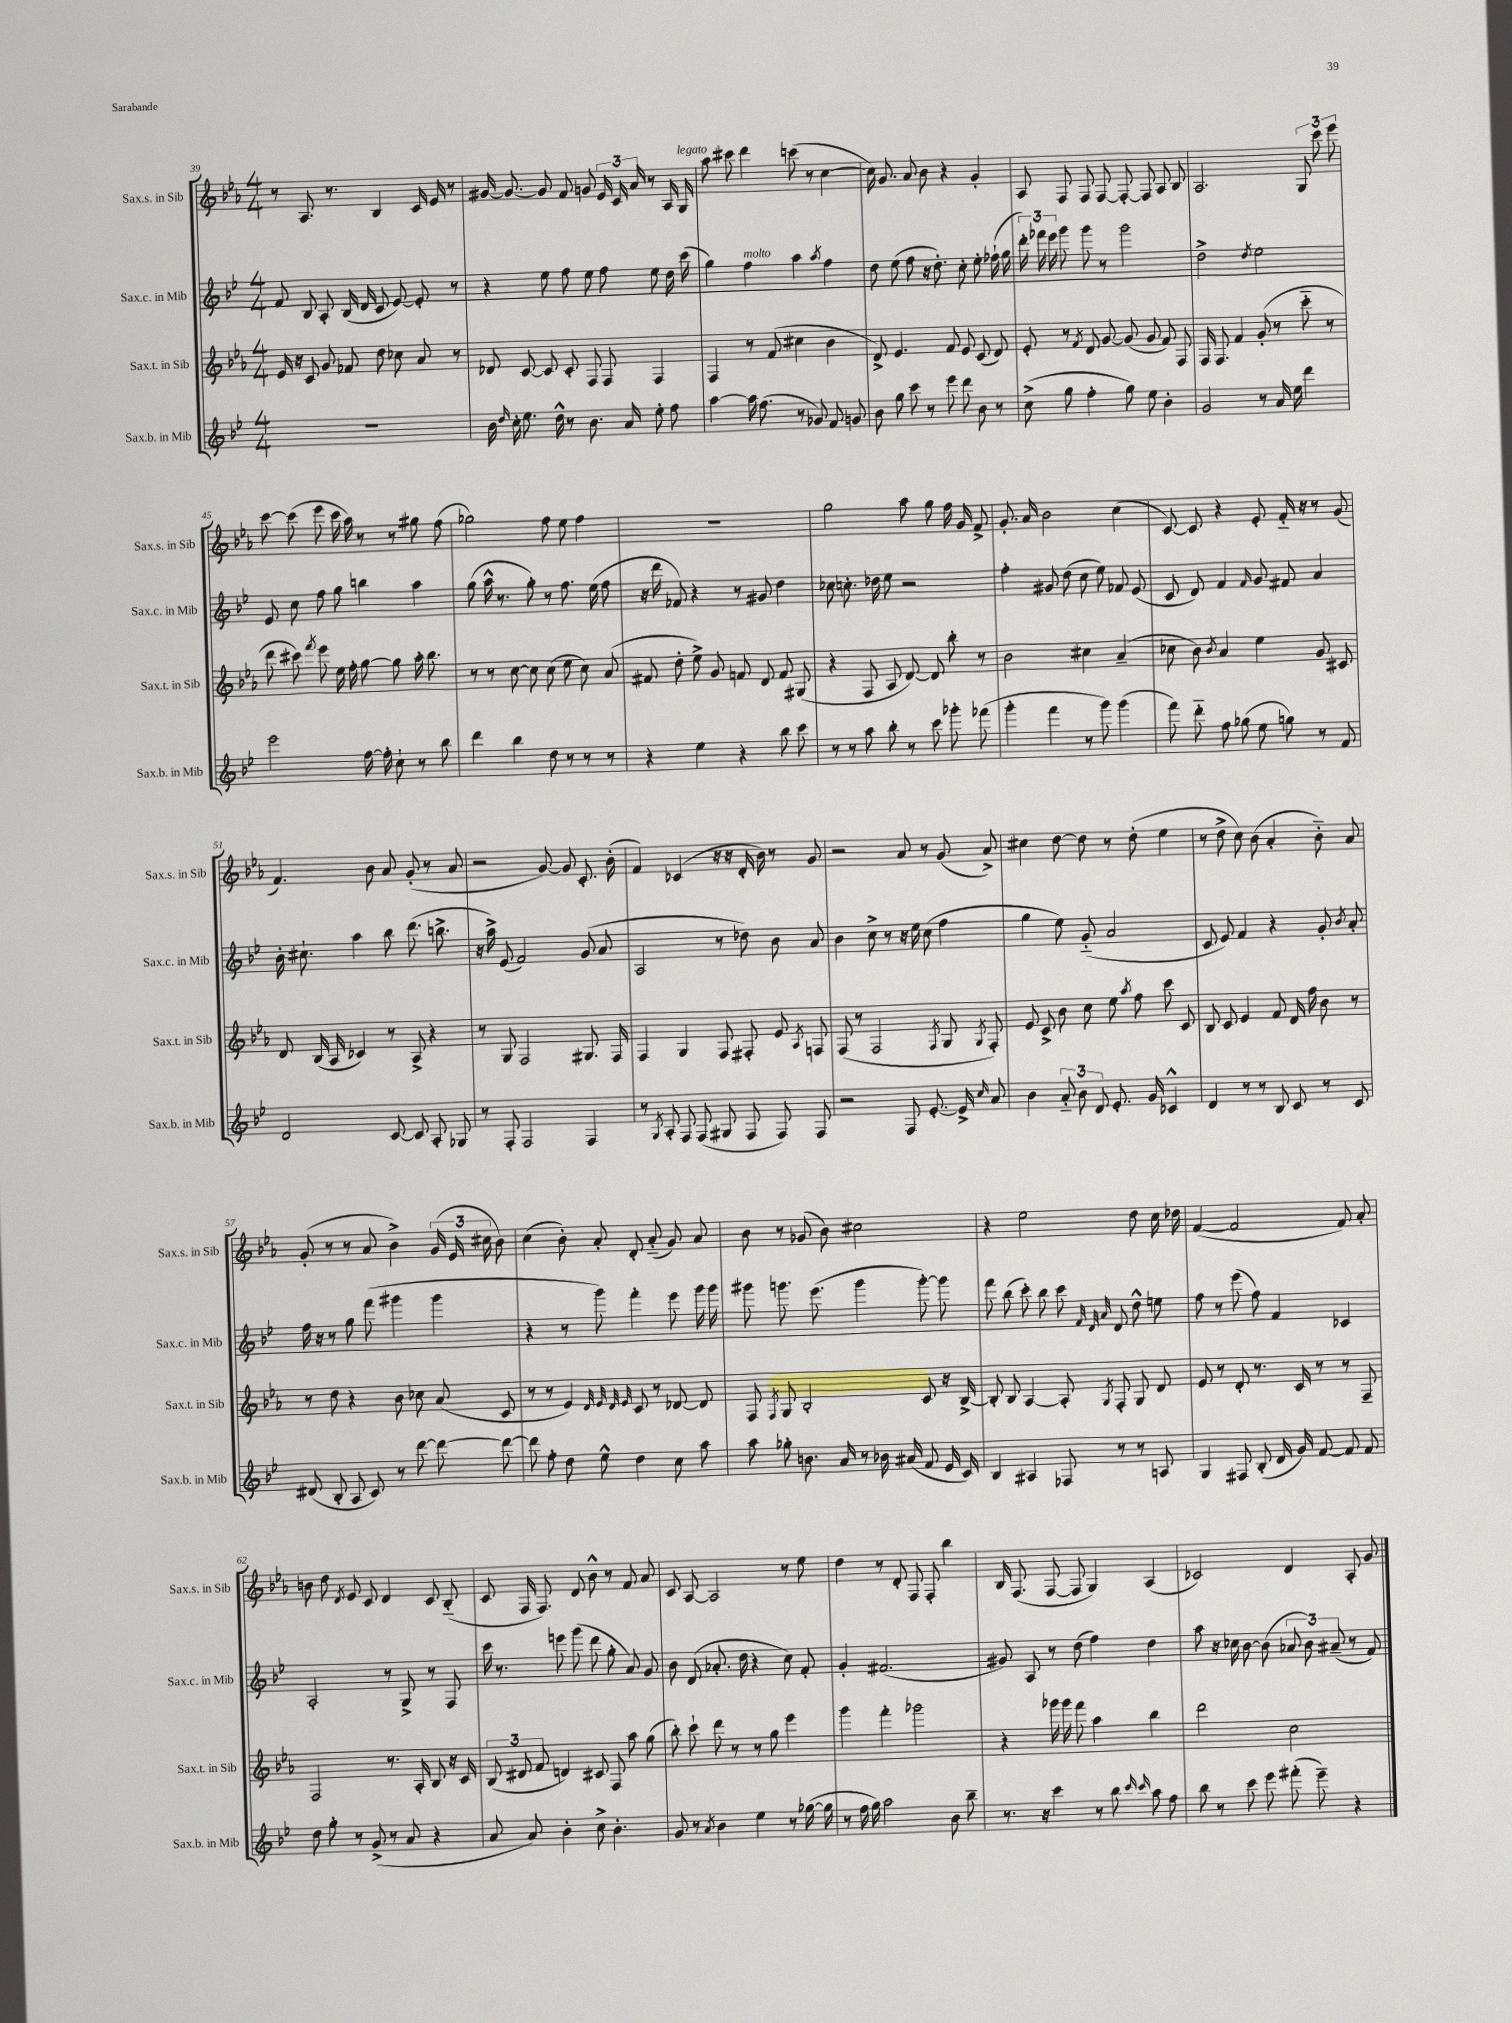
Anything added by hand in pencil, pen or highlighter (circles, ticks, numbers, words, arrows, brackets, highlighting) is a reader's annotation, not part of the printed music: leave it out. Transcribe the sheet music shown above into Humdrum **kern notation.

**kern	**kern	**kern	**kern
*staff4	*staff3	*staff2	*staff1
*clefG2	*clefG2	*clefG2	*clefG2
*k[b-e-]	*k[b-e-a-]	*k[b-e-]	*k[b-e-a-]
*M4/4	*M4/4	*M4/4	*M4/4
1r	16e-	8f	8r
.	16r	.	.
.	8c	8B-	8.A-
.	8g	8A'	.
.	.	.	8.r
.	8f-	(16B-	.
.	.	16d	.
.	8dd	8c	4B-
.	8cc-	[8e-)	.
.	8a-	8e-']	16c
.	.	.	16e-
.	8r	8r	8r
=	=	=	=
16b-	8d-	4r	[16g#
16qqdd	.	.	.
16cc'	.	.	8.g#_
8.ee-	[8c	.	.
.	8c]	8ee-	8g#]
16dd^^	.	.	.
8r	8c'	8ff	8f
8.b-	8F	8ee-	8g
.	8F	8ff	24e-
.	.	.	24c
16a	.	.	.
.	.	.	24a-
8ee-'	4F	8ee-	8r
8ff	.	16dd	16A-
.	.	(16ccc	16G
=	=	=	=
[4aa	4F	4gg)	8aa-
.	.	.	8ccc#
16aa]	8r	4ff	4ddd
(8.ff	.	.	.
.	(8f	.	.
8r	4cc#	4aa	(8ccc
8g-)	.	.	8r
.	.	8qaa	.
8f	4b-	4ff	[4cc
8g	.	.	.
=	=	=	=
8b-	8d^)	8dd	16cc])
.	.	.	8.g
8gg	4.e-	(8ee-	.
8ccc	.	8ff	8a-
8r	.	16r	8b-
.	.	8.dd')	.
8eee-	8f	.	4r
8ddd	8e-	8cc'	.
8b-	(8c	8ee-'	4g'
8r	8d)	(16ff-`	.
.	.	16gg	.
=	=	=	=
(8cc^	8e-'	24ddd')	8A-
.	.	24fff-	.
.	.	24eee-	.
8gg	8r	8ggg	8F
.	8qf	.	.
4ff'	8d	8ggg	8F
.	[8g	8r	[8F
8gg)	(8g]	2ggg	8F'_
8ee-	8g	.	8F]
4b-'	8f)	.	8A-
.	8F	.	8B-
=	=	=	=
2g	16F	2dd^	2.A-
.	8.F	.	.
.	4f	.	.
.	.	8qdd	.
8r	(8g'	2ee-	.
16a	8r	.	.
16ee-	.	.	.
4ddd	8ccc'~	.	12G
.	.	.	12ccc
.	8r	.	.
.	.	.	12eee-
=	=	=	=
2eee-	8ddd	8e-	[8ccc
.	8ccc#)	8cc	(8ccc]
.	8qfff	.	.
.	8eee-	8ff	8eee-
.	16ee-	8gg	16ccc
.	16ff'	.	16aa-)
[16ff	[8gg	4bb	8r
16ff']	.	.	.
8cc`	8gg]	.	8r
8r	16aa-'	4aa	8gg#
.	8.bb-	.	.
8bb-	.	.	(8ff
=	=	=	=
4ddd	8r	(8gg	2gg-)
.	8r	16aa^^	.
.	.	8.r	.
4bb-	[8cc	.	.
.	8cc]	8gg')	.
8dd	(8cc	8r	8ff
8r	8ee-	8.ff	8ee-
8r	8cc)	.	4ff
.	.	(16ee-	.
8r	(8a-	8ff	.
=	=	=	=
4r	8f#	16r	1r
.	.	16ddd	.
.	8dd'	8f-)	.
4ee-	8ee-^)	4r	.
.	8g	.	.
4r	8f	8r	.
.	8d	8g#	.
8bb-	8f	4dd	.
8ccc	(8G#	.	.
=	=	=	=
8r	4r	8cc-	2gg
8r	.	8.cc'	.
8aa	8F	.	.
.	.	16dd-	.
8bb-'	8A-	8ee-	.
8r	[8d)	2r	8aa-
8ccc	8d]	.	8gg
8ggg-'	8bb-'	.	16ff
.	.	.	16g
(8fff-	8r	.	8f^
=	=	=	=
4ggg'	2b-	4ff'	8.g'
.	.	.	16a-
4fff	.	8g#	2b-
.	.	(8dd	.
8r	4cc#	8cc	.
8ggg)	.	8ee-)	.
(4ggg	(4a-~	8f-	(4cc
.	.	(8e-	.
=	=	=	=
8fff)	8cc-	8c	[8c)
8ddd'~	8b-)	8d)	8c]
.	8qb-	.	.
8ff	4a-	4f	4r
(8gg-	.	.	.
.	.	16qqf	.
8ee-	4ee-	8g	8e-'
8gg)	.	8f#	16f'~
.	.	.	16r
8r	8g	4a	8r
8f	8c#	.	(8g
=	=	=	=
2d	8d	16b-'	4.f)
.	.	8.cc#`	.
.	(16B-	.	.
.	16A-	.	.
.	4c-)	4aa	.
.	.	.	8b-
[8c	8r	8bb-	8a-
8c]	8A-^	(8.ddd	(8g'
8A'	4r	.	8r
.	.	8.bb^	.
8G-	.	.	8a-
=	=	=	=
8r	8r	16r	2r
.	.	16aa^)	.
8F'	8G	(8e-	.
2F	2F	2f)	.
.	.	.	[8g)
.	.	.	8g]
4F	8.G#	(8g	8.c'
.	.	8a	.
.	16F	.	(16b-'
=	=	=	=
8r	4F	2A	4f)
8qG	.	.	.
8A'	.	.	.
8F	4G	.	(4c-
(8F	.	.	.
8G#	8F	8r	16r
.	.	.	16r
8F	8F#'	8dd-)	16d'
.	.	.	16b-)
8F)	8e-	8b-	8r
.	8qA-	.	.
8F	8F	8a	8g
=	=	=	=
2r	(8F	4b-	2r
.	8r	.	.
.	2F	8cc^	.
.	.	8r	.
8F	.	16r	8a-
.	.	16ee-	.
[8.e-'	.	(8cc	8r
.	8qF	.	.
.	8G	4ff	(8g
16e-^]	.	.	.
16qqcc	8qG	.	.
8a	8F')	.	8a-^)
=	=	=	=
4b-	8e-	4gg	4cc#
.	8c^	.	.
12a'~	8b-	8ee-)	[8dd
12b-	.	.	.
.	8cc	(8g'~	8dd]
12d	.	.	.
8.e-'	8ee-	2a	8r
.	8qaa-	.	.
.	8ff	.	(8dd'
16g	.	.	.
4c-^^	8ccc	.	4ee-
.	8c	.	.
=	=	=	=
4d	8B-	8c	8r
.	8c	8e-)	8dd^
8r	4e-	4f	8cc)
8r	.	.	(8b-
8B-	8f	4r	4a-'
8c	16d	.	.
.	16ff	.	.
8r	8b-	8g'	8b-'~)
.	.	8qb-	.
8c	8r	8a'	8a-
=	=	=	=
(8d#	8r	16ff	(8g'
.	.	16r	.
8B-'	8dd	8r	8r
8A	4r	8gg	8r
8c)	.	(8fff	8a-
8r	8b-	4ggg#	4b-^)
[8ddd	8cc-	.	.
8ddd_	(8a-	4ggg#	(24g
.	.	.	24e-
.	.	.	24cc#
8ddd_	8c	.	8b-)
=	=	=	=
8ddd]	8r	4r	(4cc
8ff'	8r	.	.
8dd	4e-)	8r	8b-')
8ee-^^	.	8ggg)	8a-'
.	32qqd	.	.
.	32qqe-	.	.
.	32qqd	.	.
.	32qqe-	.	.
4dd	8c	4fff'	8d'
.	8r	.	(8a-'~
8cc	[8d-	8eee-	8g)
8aa	8d-]	16ggg	8a-
.	.	16ggg	.
=	=	=	=
8aa	8F	8ggg#	8b-
.	8qF	.	.
8gg-'	8G	8.ggg	8r
8.b	2B-'	.	(8g-
.	.	(8.eee-	.
.	.	.	8b-)
16a	.	.	.
8r	.	4ggg	2cc#
16b-	.	.	.
(16a#	.	.	.
8f	8c	[8ggg')	.
16e-	16r	8ggg]	.
16c)	[16B-^	.	.
=	=	=	=
4B-	8B-']	8fff	4r
.	8B-	(8bb-	.
4A#	[4A-	8ccc')	2ee-
.	.	8bb-	.
8F-	8A-']	8ccc	.
.	.	32qqf	.
.	.	32qqd	.
.	8qG	32qqa	.
8r	8F'	8d	.
8r	8G	8dd^^	8dd
8A	8d	8ee	16cc
.	.	.	16dd-
=	=	=	=
4G	8e-	8ff	([4f
.	8r	8r	.
8F#	8d'	(8eee-	2f]
(8B-'	8.r	8ff)	.
16d	.	4f	.
16g)	16c	.	.
[8f	8r	.	.
8f]	8r	4c-	8f)
8f	8F~	.	8a-'
=	=	=	=
8dd	2F	2A'	8b
8gg'	.	.	8dd
.	.	.	8qd
8r	.	.	8e-
(8g^	.	.	8c
8r	8.r	8r	4d
8a	.	8G^	.
.	16A-'	.	.
4r	8B-	8r	8c
.	16r	8F	(8B-'~
.	16c	.	.
=	=	=	=
8a	(12B-	16ccc	8c
.	.	8.r	.
.	12d#	.	.
8a)	.	.	16F
.	12f	.	.
.	.	.	8.F)
4b-'	4d)	8eee	.
.	.	(8ggg	8d
8cc^	8c#	8ddd	8b-^^
4.b-'	8F	8gg'	8r
.	8aa-	8a)	8f
.	(8gg	8g	8a-
=	=	=	=
8g	8bb-')	8b-	8c
8r	8ccc`	(8d	[8A-
8qa	.	.	.
4b-	8ddd	8.a-'	2A-]
.	8r	.	.
.	.	16dd	.
4ee-	8r	4r	.
.	8gg	.	.
8r	4eee-	8cc)	8r
([16gg-	.	8f'	8ee-
16gg-]	.	.	.
=	=	=	=
8r	4ggg	4g'	4dd
16ff	.	.	.
16gg)	.	.	.
2aa	4fff'	(2.f#	8r
.	.	.	8d'
.	2ggg-	.	8F
.	.	.	8F'
8b-	.	.	4bb-
8bb-~	.	.	.
=	=	=	=
8.r	4r	8g#)	16B-
.	.	.	(8.F
.	.	8A	.
16r	.	.	.
4ccc	16ggg-	8r	[8F
.	16ggg-	.	.
.	8fff	(8dd	8F]
8r	4aa-	4ff)	4G)
8bb-	.	.	.
16qqccc	.	.	.
16qqccc	.	.	.
8aa	4bb-	4dd	(4A-
8ff	.	.	.
=	=	=	=
8bb-	2ddd	8aa	2c-)
8r	.	16r	.
.	.	16cc-	.
8ccc	.	[8b-	.
8eee-	.	(8b-]	.
(8fff#'	2cc	12a-	4d
.	.	12b-)	.
8eee-~)	.	.	.
.	.	(12a#~	.
4r	.	8r	8A-'
.	.	8f)	8g
==	==	==	==
*-	*-	*-	*-
